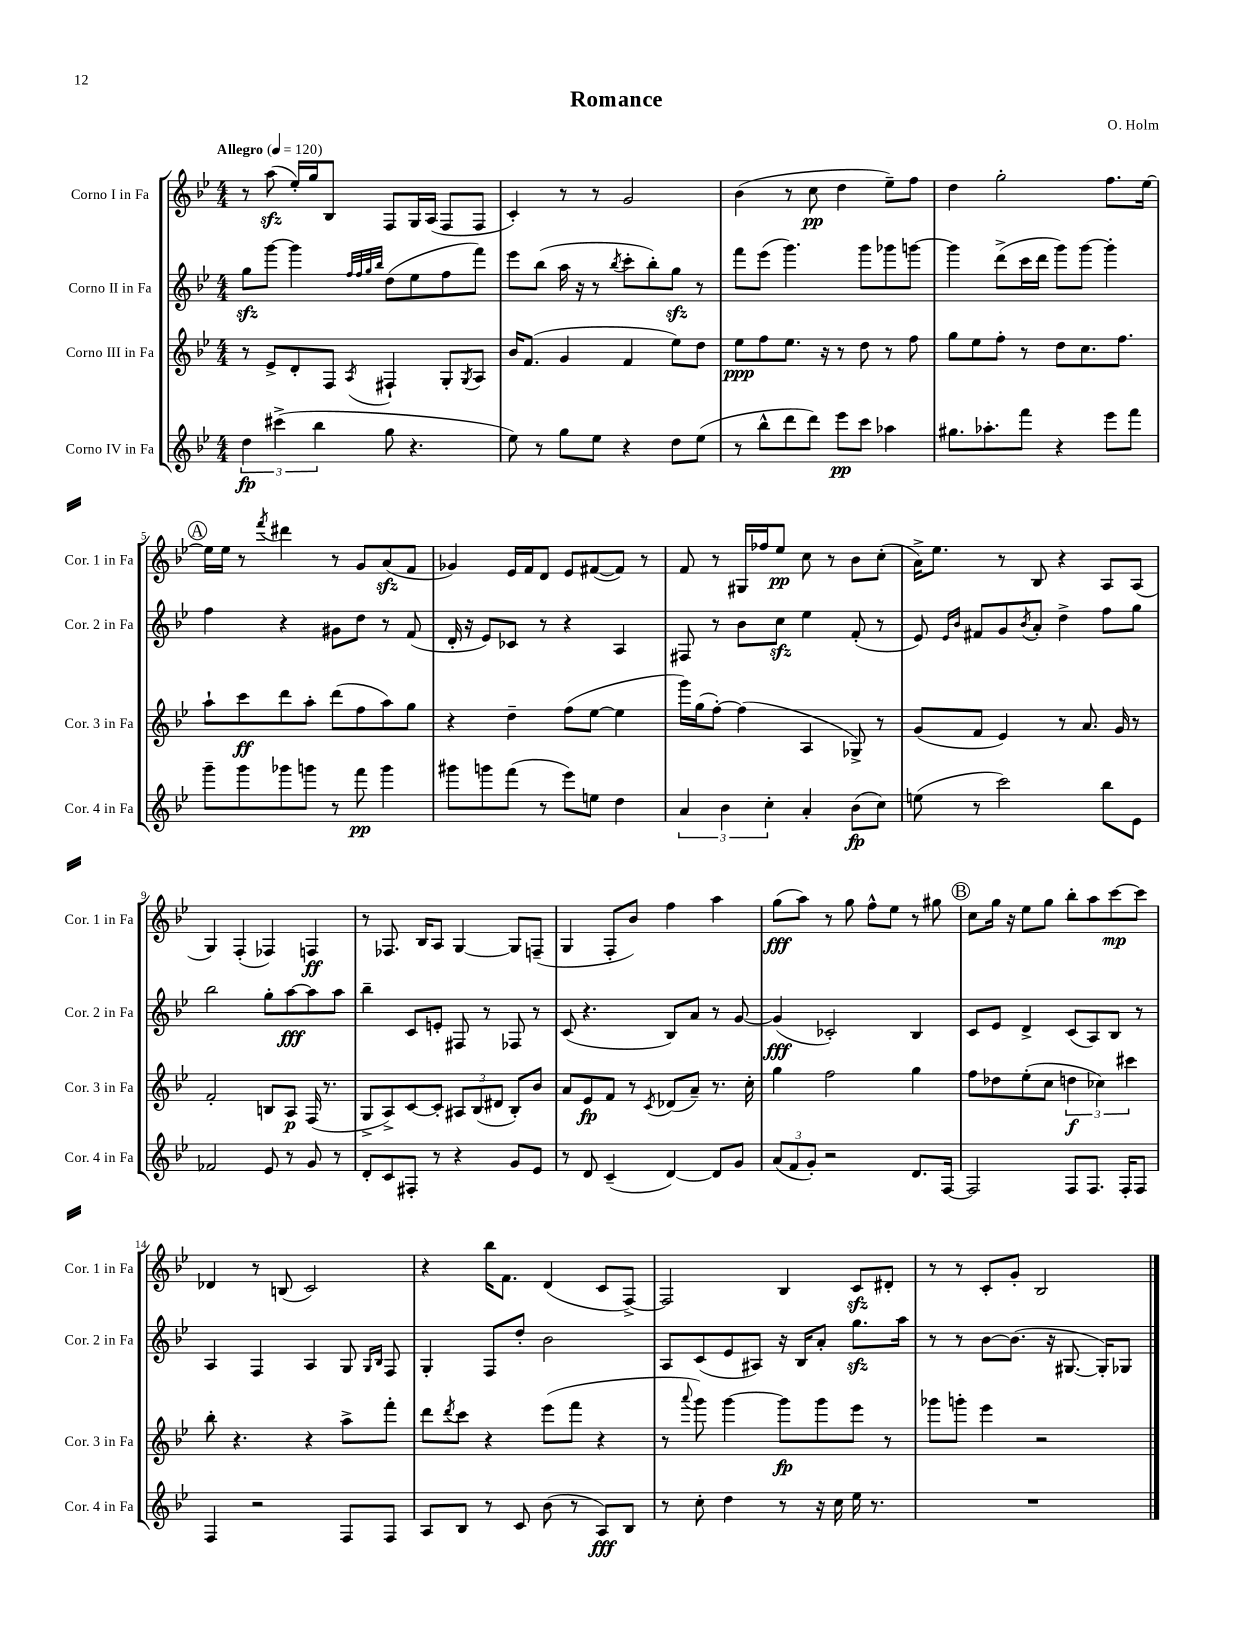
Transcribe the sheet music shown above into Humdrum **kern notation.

**kern	**dynam	**kern	**dynam	**kern	**dynam	**kern	**dynam
*part4	*part4	*part3	*part3	*part2	*part2	*part1	*part1
*staff4	*staff4	*staff3	*staff3	*staff2	*staff2	*staff1	*staff1
*I"Corno IV in Fa	*	*I"Corno III in Fa	*	*I"Corno II in Fa	*	*I"Corno I in Fa	*
*I'Cor. 4 in Fa	*	*I'Cor. 3 in Fa	*	*I'Cor. 2 in Fa	*	*I'Cor. 1 in Fa	*
*clefG2	*	*clefG2	*	*clefG2	*	*clefG2	*
*k[b-e-]	*	*k[b-e-]	*	*k[b-e-]	*	*k[b-e-]	*
*M4/4	*	*M4/4	*	*M4/4	*	*M4/4	*
*MM120	*	*MM120	*	*MM120	*	*MM120	*
=1	=1	=1	=1	=1	=1	=1	=1
!	!	!	!	!	!	!LO:TX:a:B:t=Allegro	!
6dd\	fp	8r	.	8ggzz\L	.	8r	.
.	.	8e-^/L	.	[8ggg\J	.	(8aazz\	.
(6ccc#X^\	.	.	.	.	.	.	.
.	.	8d'/	.	4ggg\]	.	16ee-'/LL)	.
.	.	.	.	.	.	16gg/J	.
6bb-\	.	.	.	.	.	.	.
.	.	8F/J	.	.	.	8B-/J	.
.	.	.	.	32qqff/LLL	.	.	.
.	.	.	.	32qqff/	.	.	.
.	.	.	.	32qqgg/	.	.	.
.	.	8qA/	.	32qqbb-/JJJ	.	.	.
8gg\	.	4F#X`/	.	(8dd\L	.	8F/L	.
4.r	.	.	.	8ee-\	.	16G/L	.
.	.	.	.	.	.	(16A/JJ	.
.	.	8G'/L	.	8ff\	.	8F/L	.
.	.	8qG/	.	.	.	.	.
.	.	8A/J	.	8fff\J)	.	8F/J	.
=2	=2	=2	=2	=2	=2	=2	=2
8ee-\)	.	16b-/KL	.	8eee-\L	.	4c'/)	.
.	.	(8.f/J	.	.	.	.	.
8r	.	.	.	(8bb-\J	.	.	.
8gg\L	.	4g/	.	16aa\	.	8r	.
.	.	.	.	16r	.	.	.
8ee-\J	.	.	.	8r	.	8r	.
.	.	.	.	8qbb-/	.	.	.
4r	.	4f/	.	8ccc'\L	.	2g/	.
.	.	.	.	8bb-'\)	.	.	.
8dd\L	.	8ee-\L)	.	8ggzz\J	.	.	.
(8ee-\J	.	8dd\J	.	8r	.	.	.
=3	=3	=3	=3	=3	=3	=3	=3
8r	.	8ee-\L	ppp	8fff\L	.	(4b-\	.
8bb-^^\L	.	8ff\	.	(8eee-\J	.	.	.
8ddd\	.	8.ee-\J	.	4.ggg\)	.	8r	.
8ddd\J)	.	.	.	.	.	8cc\	pp
.	.	16r	.	.	.	.	.
8eee-\L	pp	8r	.	.	.	4dd\	.
8ccc\J	.	8dd\	.	8ggg\L	.	.	.
4aa-X\	.	8r	.	8ggg-X\	.	8ee-~\L)	.
.	.	8ff\	.	[8gggn\J	.	8ff\J	.
=4	=4	=4	=4	=4	=4	=4	=4
8.gg#X\L	.	8gg\L	.	4ggg\]	.	4dd\	.
.	.	8ee-\	.	.	.	.	.
8.aa-X'\	.	.	.	.	.	.	.
.	.	8ff'\J	.	(8ddd^\L	.	2gg'\	.
8fff\J	.	8r	.	16ccc\L	.	.	.
.	.	.	.	16ddd\JJ	.	.	.
4r	.	8dd\L	.	8ggg\L)	.	.	.
.	.	8.cc\	.	[8ggg\J	.	.	.
8eee-\L	.	.	.	4ggg'\]	.	8.ff\L	.
.	.	8.ff\J	.	.	.	.	.
8fff\J	.	.	.	.	.	.	.
.	.	.	.	.	.	[16ee-\Jk	.
!!LO:LB:g=z
!!LO:REH:place=s1:t=A
=5	=5	=5	=5	=5	=5	=5	=5
8ggg~\L	.	8aa`\L	.	4ff\	.	16ee-\LL]	.
.	.	.	.	.	.	16ee-\JJ	.
8ggg\	.	8ccc\	ff	.	.	8r	.
.	.	.	.	.	.	8qfff/	.
8ggg-X\	.	8ddd\	.	4r	.	4ddd#X\	.
8gggn\J	.	8aa'\J	.	.	.	.	.
8r	.	(8ddd\L	.	8g#X\L	.	8r	.
8fff\	pp	8ff\	.	8dd\J	.	8g/L	.
4ggg\	.	8aa\)	.	8r	.	(8azz/	.
.	.	8gg\J	.	(8f/	.	8f/J	.
=6	=6	=6	=6	=6	=6	=6	=6
8ggg#X\L	.	4r	.	16d'/	.	4g-X/)	.
.	.	.	.	16r	.	.	.
8gggn\	.	.	.	8e-/L)	.	.	.
(8fff\J	.	4dd~\	.	8c-X/J	.	16e-/LL	.
.	.	.	.	.	.	16f/J	.
8r	.	.	.	8r	.	8d/J	.
8eee-\L)	.	(8ff\L	.	4r	.	8e-/L	.
8een\J	.	[8ee-\J	.	.	.	([8f#X/	.
4dd\	.	4ee-\]	.	4A/	.	8f#/J])	.
.	.	.	.	.	.	8r	.
=7	=7	=7	=7	=7	=7	=7	=7
6a/	.	16ggg\LL)	.	8F#X/	.	8f/	.
.	.	(16gg\J	.	.	.	.	.
.	.	[8ff'\J)	.	8r	.	8r	.
6b-\	.	.	.	.	.	.	.
.	.	(4ff\]	.	8b-\L	.	16G#X/LL	.
.	.	.	.	.	.	16ff-X/J	.
6cc'\	.	.	.	.	.	.	.
.	.	.	.	8cczz\J	.	8ee-/J	pp
4a'/	.	4A/	.	4ee-\	.	8cc\	.
.	.	.	.	.	.	8r	.
(8b-\L	fp	8G-X^/)	.	(8f'/	.	8b-\L	.
8cc\J)	.	8r	.	8r	.	(8cc'\J	.
=8	=8	=8	=8	=8	=8	=8	=8
(8een\	.	(8g/L	.	8e-/)	.	16a^\KL)	.
.	.	.	.	.	.	8.ee-\J	.
.	.	.	.	16qqe-/LL	.	.	.
.	.	.	.	16qqb-/JJ	.	.	.
8r	.	8f/J	.	8f#X/L	.	.	.
2ccc\)	.	4e-/)	.	8g/	.	8r	.
.	.	.	.	8qb-/	.	.	.
.	.	.	.	8a'/J	.	8B-/	.
.	.	8r	.	4dd^\	.	4r	.
.	.	8.a/	.	.	.	.	.
8bb-\L	.	.	.	8ff\L	.	8A/L	.
.	.	16g/	.	.	.	.	.
8e-\J	.	8r	.	8gg\J	.	(8A/J	.
!!LO:LB:g=z
=9	=9	=9	=9	=9	=9	=9	=9
2f-X/	.	2f'/	.	2bb-\	.	4G/)	.
.	.	.	.	.	.	(4F'/	.
8e-/	.	8Bn/L	.	8gg'\L	.	4F-X/)	.
8r	.	8A/J	p	[8aa\	fff	.	.
8g/	.	(16F/	.	8aa\]	.	4Fn/	ff
.	.	8.r	.	.	.	.	.
8r	.	.	.	8aa\J	.	.	.
=10	=10	=10	=10	=10	=10	=10	=10
8d'/L	.	8G^/L	.	4bb-~\	.	8r	.
8c/	.	8A^/)	.	.	.	8.F-X/	.
8F#X'/J	.	[8c/	.	8c/L	.	.	.
.	.	.	.	.	.	16B-/KL	.
8r	.	8c'/J]	.	8en'/J	.	8A/J	.
4r	.	12A#X/L	.	8F#X/	.	[4G/	.
.	.	(12B-/	.	.	.	.	.
.	.	.	.	8r	.	.	.
.	.	12d#X/J	.	.	.	.	.
8g/L	.	8B-'/L)	.	8F-X/	.	8G/L]	.
8e-/J	.	8b-/J	.	8r	.	(8Fn~/J	.
=11	=11	=11	=11	=11	=11	=11	=11
8r	.	8a/L	.	(8c/	.	4G/	.
8d/	.	8e-/	fp	4.r	.	.	.
(4c~/	.	8f/J	.	.	.	8F'/L	.
.	.	8r	.	.	.	8b-/J)	.
.	.	8qc/	.	.	.	.	.
[4d/)	.	(8d-X/L	.	8B-/L)	.	4ff\	.
.	.	8a~/J)	.	8a/J	.	.	.
8d/L]	.	8.r	.	8r	.	4aa\	.
8g/J	.	.	.	[8g/	.	.	.
.	.	16cc'\	.	.	.	.	.
=12	=12	=12	=12	=12	=12	=12	=12
(12a/L	.	4gg\	.	(4g/]	fff	(8gg\L	fff
12f/	.	.	.	.	.	.	.
.	.	.	.	.	.	8aa\J)	.
12g'/J)	.	.	.	.	.	.	.
2r	.	2ff\	.	2c-X'/)	.	8r	.
.	.	.	.	.	.	8gg\	.
.	.	.	.	.	.	8ff^^\L	.
.	.	.	.	.	.	8ee-\J	.
8.d/L	.	4gg\	.	4B-/	.	8r	.
.	.	.	.	.	.	8gg#X\	.
[16F/Jk	.	.	.	.	.	.	.
!!LO:REH:place=s1:t=B
=13	=13	=13	=13	=13	=13	=13	=13
2F/]	.	8ff\L	.	8c/L	.	8cc\L	.
.	.	8dd-X\	.	8e-/J	.	16gg\Jk	.
.	.	.	.	.	.	16r	.
.	.	(8ee-'\	.	4d^/	.	8ee-\L	.
.	.	8cc\J	.	.	.	8gg\J	.
8F/L	.	6ddn\	f	(8c/L	.	8bb-'\L	.
8.F/J	.	.	.	8A/)	.	8aa\	.
.	.	6cc-X\)	.	.	.	.	.
.	.	.	.	8B-/J	.	[8ccc\	mp
16F'/KL	.	.	.	.	.	.	.
.	.	6ccc#X\	.	.	.	.	.
8F/J	.	.	.	8r	.	8ccc\J]	.
!!LO:LB:g=z
=14	=14	=14	=14	=14	=14	=14	=14
4F/	.	8bb-'\	.	4A/	.	4d-X/	.
.	.	4.r	.	.	.	.	.
2r	.	.	.	4F/	.	8r	.
.	.	.	.	.	.	(8Bn/	.
.	.	4r	.	4A/	.	2c/)	.
8F/L	.	8aa^\L	.	8G/	.	.	.
.	.	.	.	16qqG/LL	.	.	.
.	.	.	.	16qqB-/JJ	.	.	.
8F/J	.	8fff'\J	.	8F/	.	.	.
=15	=15	=15	=15	=15	=15	=15	=15
8A/L	.	8ddd\L	.	4G'/	.	4r	.
.	.	8qddd/	.	.	.	.	.
8B-/J	.	8ccc\J	.	.	.	.	.
8r	.	4r	.	8F/L	.	16bb-\KL	.
.	.	.	.	.	.	8.f\J	.
8c/	.	.	.	8dd'/J	.	.	.
(8b-\	.	(8eee-\L	.	2b-\	.	(4d/	.
8r	.	8fff\J	.	.	.	.	.
8A/L)	fff	4r	.	.	.	8c/L	.
8B-/J	.	.	.	.	.	[8F^/J)	.
=16	=16	=16	=16	=16	=16	=16	=16
8r	.	8r	.	8A/L	.	2F/]	.
.	.	8qqaaa/	.	.	.	.	.
8cc'\	.	8ggg\)	.	(8c/	.	.	.
4dd\	.	[4ggg\	.	8e-/	.	.	.
.	.	.	.	8A#X/J)	.	.	.
8r	.	8ggg\L]	fp	16r	.	4B-/	.
.	.	.	.	16B-/KL	.	.	.
16r	.	8ggg\	.	8a'/J	.	.	.
16cc\	.	.	.	.	.	.	.
16ee-\	.	8eee-\J	.	8.ggzz\L	.	8czz/L	.
8.r	.	.	.	.	.	.	.
.	.	8r	.	.	.	8d#X'/J	.
.	.	.	.	16aa\Jk	.	.	.
=17	=17	=17	=17	=17	=17	=17	=17
1r	.	8ggg-X\L	.	8r	.	8r	.
.	.	8gggn'\J	.	8r	.	8r	.
.	.	4eee-\	.	[8b-\L	.	8c'/L	.
.	.	.	.	(8.b-\J]	.	8g'/J	.
.	.	2r	.	.	.	2B-/	.
.	.	.	.	16r	.	.	.
.	.	.	.	[8.G#X/	.	.	.
.	.	.	.	16G#'/KL])	.	.	.
.	.	.	.	8G-X/J	.	.	.
==	==	==	==	==	==	==	==
*-	*-	*-	*-	*-	*-	*-	*-
